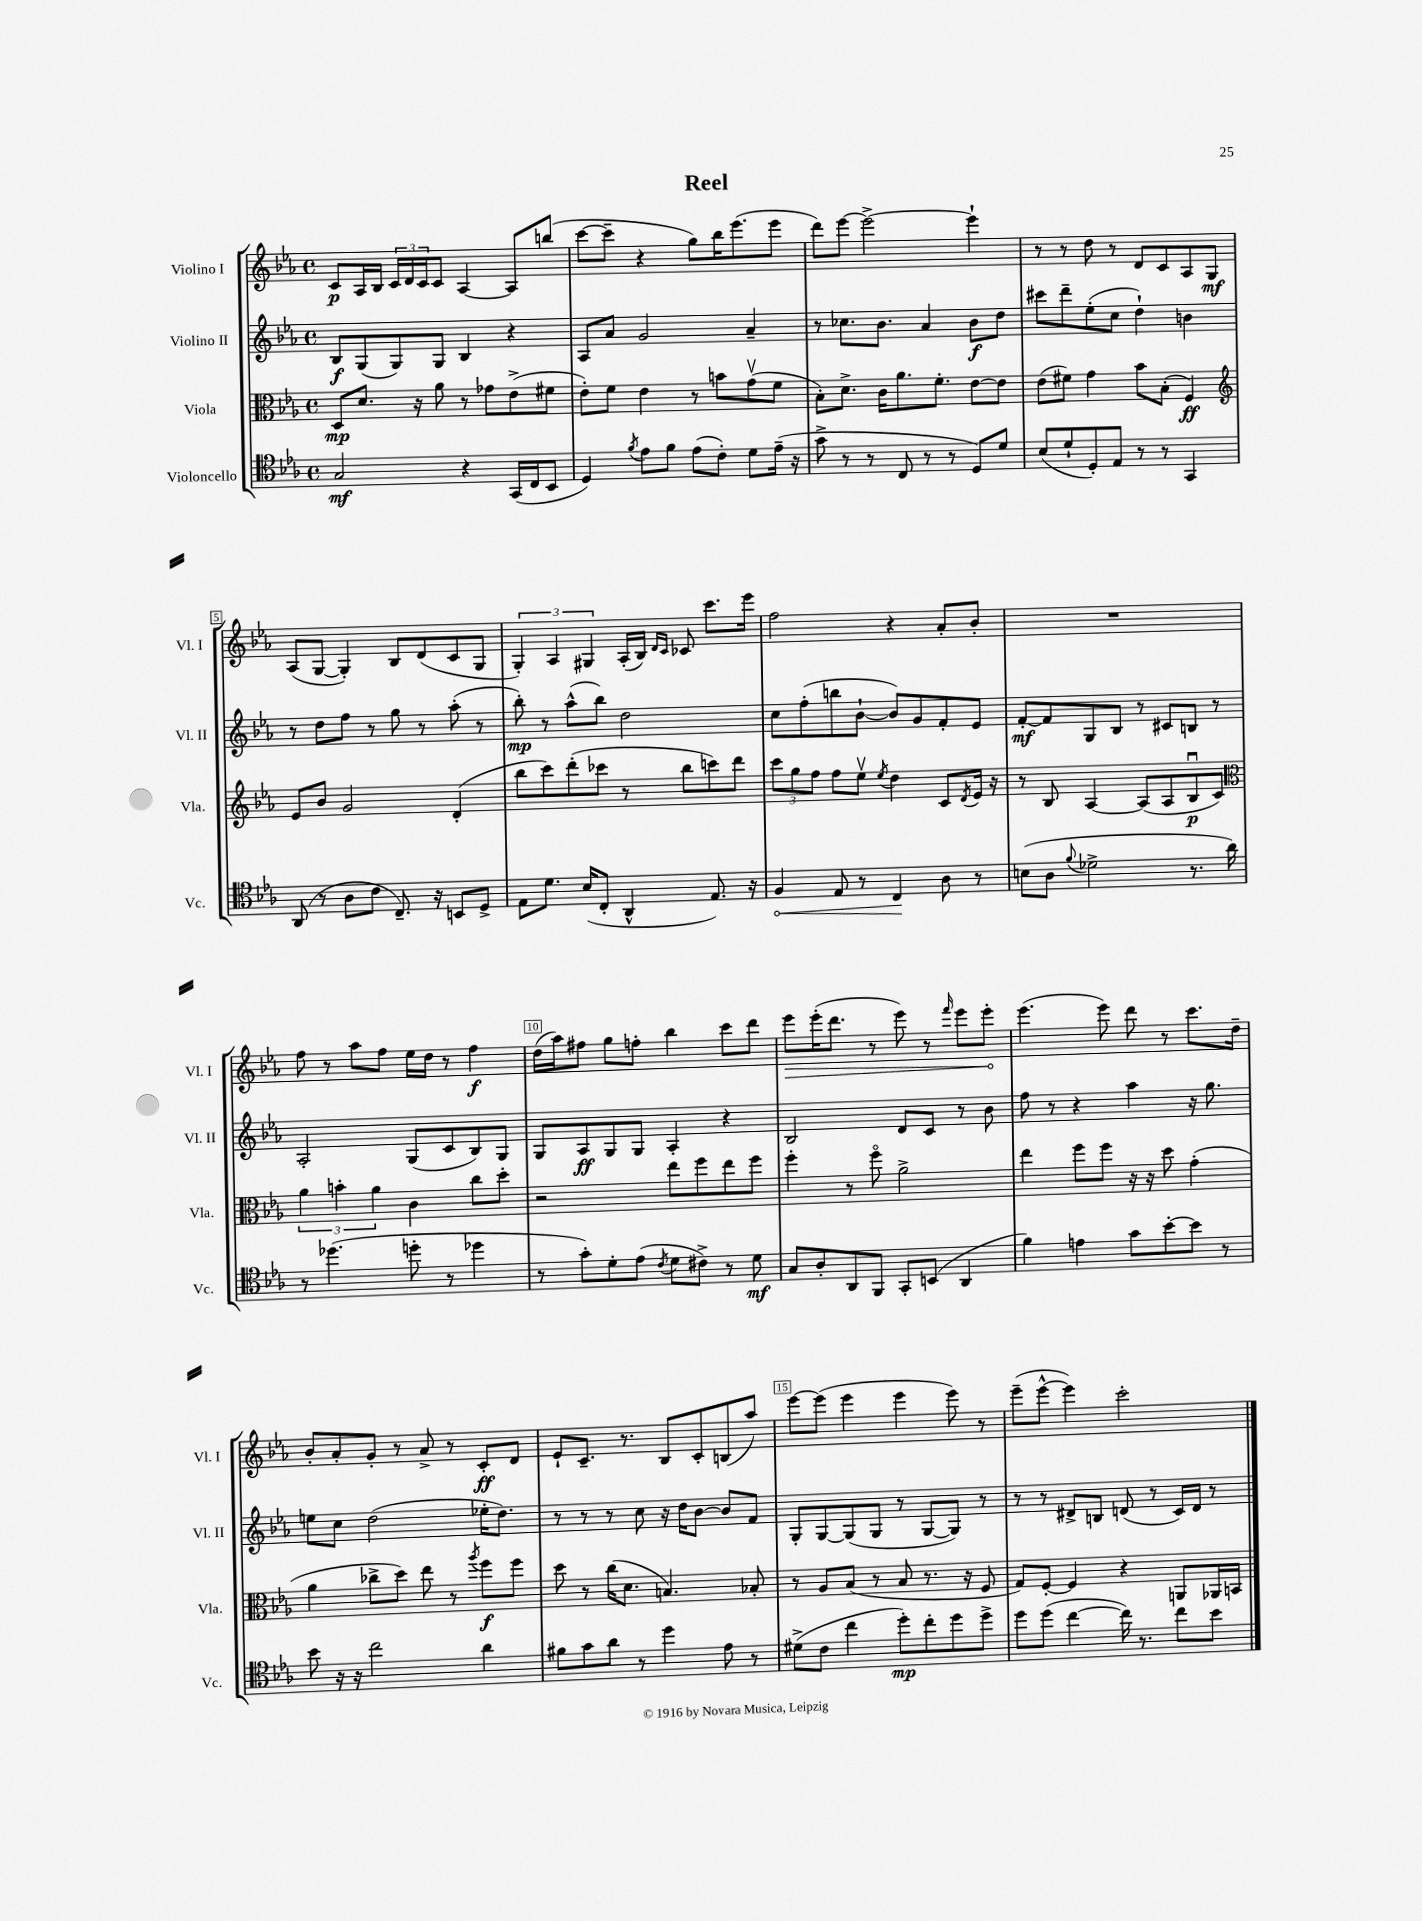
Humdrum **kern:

**kern	**dynam	**kern	**dynam	**kern	**dynam	**kern	**dynam
*part4	*part4	*part3	*part3	*part2	*part2	*part1	*part1
*staff4	*staff4	*staff3	*staff3	*staff2	*staff2	*staff1	*staff1
*I"Violoncello	*	*I"Viola	*	*I"Violino II	*	*I"Violino I	*
*I'Vc.	*	*I'Vla.	*	*I'Vl. II	*	*I'Vl. I	*
*clefC4	*	*clefC3	*	*clefG2	*	*clefG2	*
*k[b-e-a-]	*	*k[b-e-a-]	*	*k[b-e-a-]	*	*k[b-e-a-]	*
*M4/4	*	*M4/4	*	*M4/4	*	*M4/4	*
*met(c)	*	*met(c)	*	*met(c)	*	*met(c)	*
=1	=1	=1	=1	=1	=1	=1	=1
2G/	mf	8D/L	mp	8B-/L	f	8c/L	p
.	.	8.d/J	.	(8G/	.	16A-/L	.
.	.	.	.	.	.	16B-/JJ	.
.	.	.	.	8G/)	.	24c/LL	.
.	.	.	.	.	.	24d/	.
.	.	16r	.	.	.	.	.
.	.	.	.	.	.	24c/J	.
.	.	8a-\	.	8G/J	.	8c/J	.
4r	.	8r	.	4B-/	.	[4A-/	.
.	.	8g-X\L	.	.	.	.	.
(16GG/LL	.	(8e-^\	.	4r	.	8A-/L]	.
16C/J	.	.	.	.	.	.	.
8BB-/J	.	8f#X\J	.	.	.	(8bbn/J	.
=2	=2	=2	=2	=2	=2	=2	=2
4D/)	.	8e-'\L)	.	8A-/L	.	[8ccc\L	.
.	.	8f\J	.	8a-/J	.	8ccc~\J]	.
8qf/	.	.	.	.	.	.	.
8e-\L	.	4e-\	.	2g/	.	4r	.
8f\J	.	.	.	.	.	.	.
(8e-\L	.	8r	.	.	.	8gg\L)	.
8c'\J)	.	8bn\L	.	.	.	16bb-\K	.
.	.	.	.	.	.	(8.eee-\	.
8d\L	.	(8gv\	.	4a-~/	.	.	.
(16e-~\Jk	.	8f\J	.	.	.	8eee-\J	.
16r	.	.	.	.	.	.	.
=3	=3	=3	=3	=3	=3	=3	=3
8g^\	.	8B-'\L)	.	8r	.	8ddd\L)	.
8r	.	8.d^\J	.	8.cc-X\L	.	[8eee-\J	.
8r	.	.	.	.	.	2eee-^\_	.
.	.	16c\KL	.	8.b-\J	.	.	.
8C/	.	8.a-\	.	.	.	.	.
8r	.	.	.	4a-/	.	.	.
.	.	8.f'\J	.	.	.	.	.
8r	.	.	.	.	.	.	.
8D/L)	.	[8e-\L	.	8b-\L	f	4eee-`\]	.
8d/J	.	8e-\J]	.	8dd\J	.	.	.
=4	=4	=4	=4	=4	=4	=4	=4
(8B-/L	.	(8e-\L	.	8ccc#X\L	.	8r	.
8d`/	.	8f#X\J)	.	8ddd~\	.	8r	.
8D'/)	.	4g\	.	(8ee-'\	.	8dd\	.
8E-/J	.	.	.	8cc\J	.	8r	.
8r	.	8b-\L	.	4dd`\)	.	8d/L	.
8r	.	(8B-'\J	.	.	.	8c/	.
4GG/	.	4F/)	ff	4bn\	.	8A-/	.
.	.	.	.	.	.	8G/J	mf
!!LO:LB:g=z
=5	=5	=5	=5	=5	=5	=5	=5
*	*	*clefG2	*	*	*	*	*
(8AA-/	.	8e-/L	.	8r	.	(8A-/L	.
8r	.	8b-/J	.	8dd\L	.	[8G/J	.
8A-\L	.	2g/	.	8ff\J	.	4G'/])	.
8c\J	.	.	.	8r	.	.	.
8.C~/)	.	.	.	8gg\	.	8B-/L	.
.	.	.	.	8r	.	(8d/	.
16r	.	.	.	.	.	.	.
8BBn/L	.	(4d'/	.	(8aa-'\	.	8c/	.
8D^/J	.	.	.	8r	.	8G/J	.
=6	=6	=6	=6	=6	=6	=6	=6
8E-\L	.	8bb-\L	.	8bb-'\)	mp	6G'/)	.
8.d\J	.	8ccc\)	.	8r	.	.	.
.	.	.	.	.	.	6A-/	.
.	.	(8ddd'\	.	(8aa-^^\L	.	.	.
(16B-/KL	.	.	.	.	.	.	.
.	.	.	.	.	.	6G#X/	.
8C'/J	.	8ccc-X\J	.	8bb-\J)	.	.	.
4AA-^^/	.	8r	.	2dd\	.	(16A-'/LL	.
.	.	.	.	.	.	16B-/JJ)	.
.	.	.	.	.	.	16qqd/LL	.
.	.	.	.	.	.	16qqc/JJ	.
.	.	8bb-\L	.	.	.	8c-X/	.
8.E-/)	.	8cccn\)	.	.	.	8.ccc\L	.
.	.	8ddd\J	.	.	.	.	.
16r	.	.	.	.	.	16eee-\Jk	.
=7	=7	=7	=7	=7	=7	=7	=7
!	!LO:HP:b	!	!	!	!	!	!
4F/	<	12ccc\L	.	8cc\L	.	2ff\	.
.	.	12gg\	.	.	.	.	.
.	.	.	.	(8ff'\	.	.	.
.	.	12ff\J	.	.	.	.	.
8E-/	.	8ff\L	.	8bbn\	.	.	.
8r	.	8ee-v\J	.	[8b-`\J	.	.	.
.	.	8qee-/	.	.	.	.	.
4C/	.	4dd\	.	8b-/L])	.	4r	.
.	.	.	.	8g/	.	.	.
8A-\	[	8c/L	.	8f'/	.	8a-'/L	.
.	.	8qd/	.	.	.	.	.
8r	.	16e-/Jk	.	8e-/J	.	8b-'/J	.
.	.	16r	.	.	.	.	.
=8	=8	=8	=8	=8	=8	=8	=8
(8Bn\L	.	8r	.	[8f'/L	mf	1r	.
8A-\J	.	8B-/	.	8f/]	.	.	.
8qqf/	.	.	.	.	.	.	.
2d-X^\	.	[4A-/	.	8G/	.	.	.
.	.	.	.	8B-/J	.	.	.
.	.	(8A-/L]	.	8r	.	.	.
.	.	8A-/	.	8c#X/L	.	.	.
8.r	.	8B-u/	p	8Bn/J	.	.	.
.	.	8c/J)	.	8r	.	.	.
16a-\)	.	.	.	.	.	.	.
!!LO:LB:g=z
=9	=9	=9	=9	=9	=9	=9	=9
*	*	*clefC3	*	*	*	*	*
8r	.	6a-\	.	2A-'/	.	8ff\	.
(4.dd-X\	.	.	.	.	.	8r	.
.	.	6bn'\	.	.	.	.	.
.	.	.	.	.	.	8aa-\L	.
.	.	6a-\	.	.	.	.	.
.	.	.	.	.	.	8ff\J	.
8ddn'\	.	4c\	.	(8G/L	.	16ee-\LL	.
.	.	.	.	.	.	16dd\JJ	.
8r	.	.	.	8c/	.	8r	.
4dd-X\	.	8cc\L	.	8B-/)	.	4ff\	f
.	.	8dd'\J	.	8G/J	.	.	.
=10	=10	=10	=10	=10	=10	=10	=10
8r	.	2r	.	8G/L	.	(16dd\LL	.
.	.	.	.	.	.	16aa-\J)	.
8g'\L)	.	.	.	8A-/	ff	8ff#X\J	.
8d'\	.	.	.	8G/	.	8gg\L	.
(8e-\J	.	.	.	8G/J	.	8ffn'\J	.
8qc/	.	.	.	.	.	.	.
8d\L	.	8ee-\L	.	4A-'/	.	4bb-\	.
8c#X^\J)	.	8ff\	.	.	.	.	.
8r	.	8ee-\	.	4r	.	8ccc\L	.
8d\	mf	8ff\J	.	.	.	8ddd\J	.
=11	=11	=11	=11	=11	=11	=11	=11
!	!	!	!	!	!	!	!LO:HP:b
8G/L	.	4ff'\	.	2B-/	.	8eee-\L	>
8A-'/	.	.	.	.	.	(16eee-'\K	.
.	.	.	.	.	.	8.ddd\J	.
8AA-/	.	8r	.	.	.	.	.
8FF/J	.	8ff\	.	.	.	8r	.
8GG'/L	.	2a-^\	.	8d/L	.	8eee-\)	.
(8BBn/J	.	.	.	8c/J	.	8r	.
.	.	.	.	.	.	16qqfff/	.
4AA-/	.	.	.	8r	.	8eee-\L	.
.	.	.	.	8b-\	.	8eee-'\J	.
.	.	.	.	.	.	.	]
=12	=12	=12	=12	=12	=12	=12	=12
4f\)	.	4ee-\	.	8ff\	.	(4.eee-\	.
.	.	.	.	8r	.	.	.
4en\	.	8ff\L	.	4r	.	.	.
.	.	8ff\J	.	.	.	8eee-\)	.
8g\L	.	16r	.	4aa-\	.	8ddd\	.
.	.	16r	.	.	.	.	.
[8b-'\	.	8dd\	.	.	.	8r	.
8b-\J]	.	(4g'\	.	16r	.	8.ccc\L	.
.	.	.	.	8.gg\	.	.	.
8r	.	.	.	.	.	.	.
.	.	.	.	.	.	16dd~\Jk	.
!!LO:LB:g=z
=13	=13	=13	=13	=13	=13	=13	=13
8b-\	.	4a-\	.	8een\L	.	8b-'/L	.
16r	.	.	.	8cc\J	.	8a-'/	.
16r	.	.	.	.	.	.	.
2cc\	.	8cc-X^\L	.	(2dd\	.	8g'/J	.
.	.	8dd\J)	.	.	.	8r	.
.	.	8ee-\	.	.	.	8a-^/	.
.	.	8r	.	.	.	8r	.
.	.	8qaa-/	.	.	.	.	.
4a-\	.	8ff\L	f	16ee-X'\KL	.	8c'/L	ff
.	.	.	.	8.dd\J)	.	.	.
.	.	8ff\J	.	.	.	8d/J	.
=14	=14	=14	=14	=14	=14	=14	=14
8f#X\L	.	8dd\	.	8r	.	8e-`/L	.
8g\	.	8r	.	8r	.	8.c~/J	.
8a-\J	.	(16cc\KL	.	8r	.	.	.
.	.	8.d\J	.	.	.	8.r	.
8r	.	.	.	8cc\	.	.	.
4dd\	.	4.Bn/)	.	16r	.	8B-/L	.
.	.	.	.	16dd\KL	.	.	.
.	.	.	.	[8b-\J	.	8c'/	.
8e-\	.	.	.	8b-/L]	.	(8Bn/	.
8r	.	8B-X'/	.	8f/J	.	8aa-/J)	.
=15	=15	=15	=15	=15	=15	=15	=15
(8d#X^\L	.	8r	.	8G'/L	.	[8eee-\L	.
8c\J	.	8A-/L	.	[8G/	.	(8eee-\J]	.
4cc\	.	(8B-/J	.	(8G/]	.	4eee-\	.
.	.	8r	.	8G/J	.	.	.
8dd'\L)	mp	8B-/	.	8r	.	4eee-\	.
8cc'\	.	8.r	.	[8G/L	.	.	.
8dd\	.	.	.	8G/J])	.	8eee-\)	.
.	.	16r	.	.	.	.	.
8dd^\J	.	8F/	.	8r	.	8r	.
=16	=16	=16	=16	=16	=16	=16	=16
8dd\L	.	8G/L)	.	8r	.	(8eee-~\L	.
(8dd\J	.	[8F'/J	.	8r	.	[8eee-^^\J	.
[4cc\	.	4F/]	.	8d#X^/L	.	4eee-\])	.
.	.	.	.	8Bn/J	.	.	.
16cc\])	.	4r	.	(8dn/	.	2ccc'\	.
8.r	.	.	.	.	.	.	.
.	.	.	.	8r	.	.	.
8cc\L	.	8AAn/L	.	16c/LL)	.	.	.
.	.	.	.	16d/JJ	.	.	.
8b-\J	.	16AA-X/L	.	8r	.	.	.
.	.	16BBn/JJ	.	.	.	.	.
==	==	==	==	==	==	==	==
*-	*-	*-	*-	*-	*-	*-	*-
